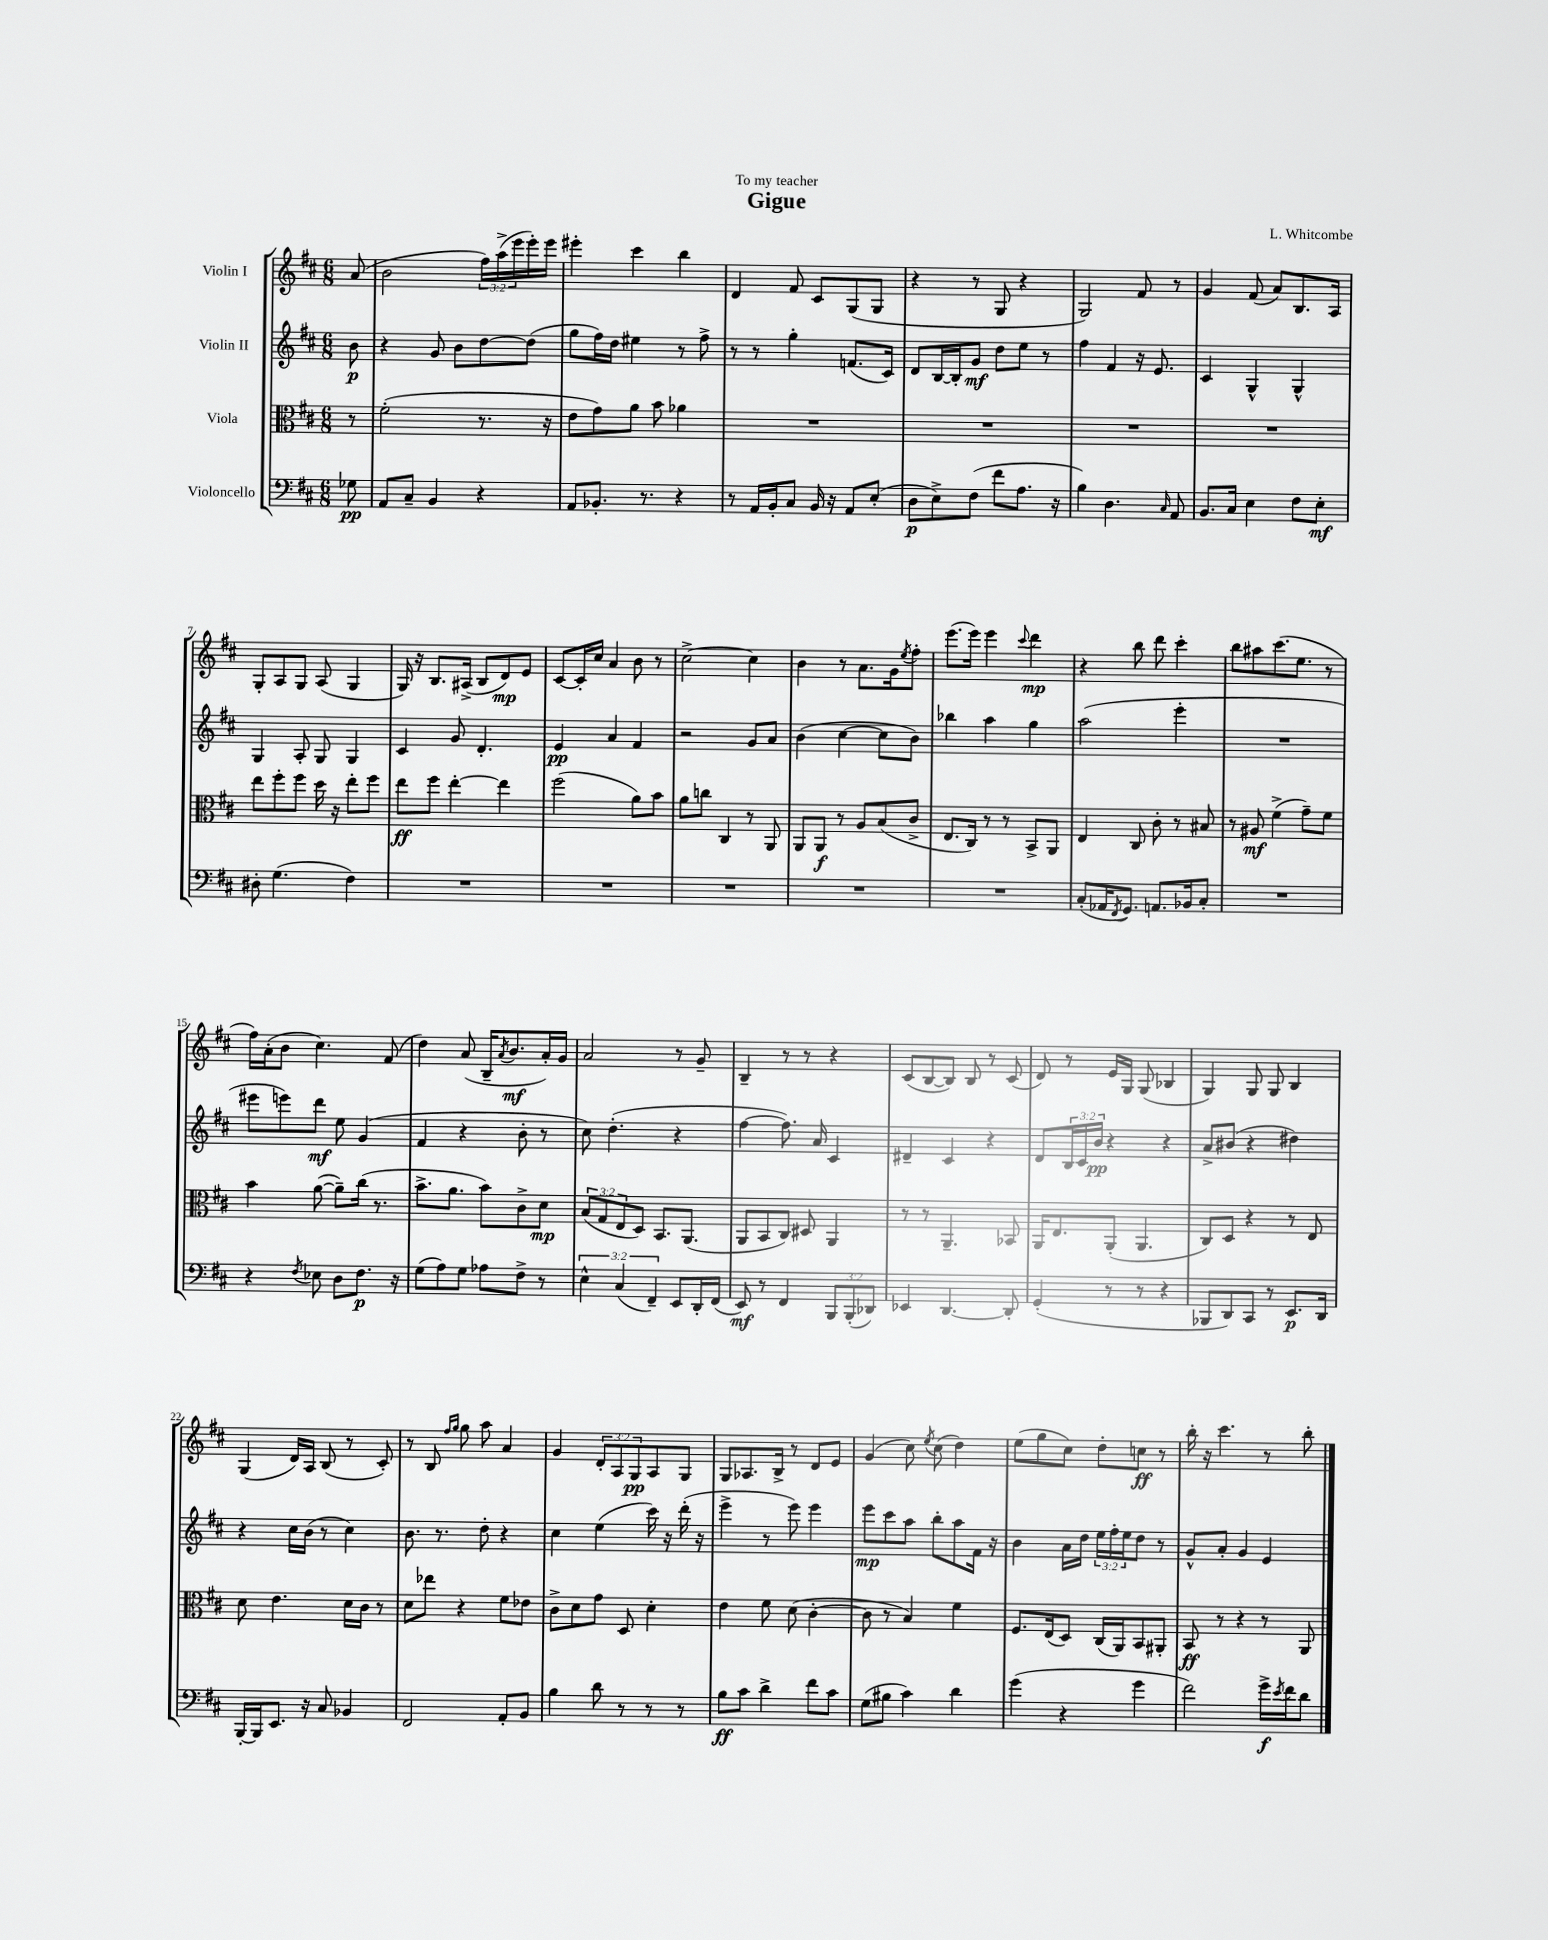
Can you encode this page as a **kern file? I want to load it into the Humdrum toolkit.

**kern	**kern	**kern	**kern
*staff4	*staff3	*staff2	*staff1
*clefF4	*clefC3	*clefG2	*clefG2
*k[f#c#]	*k[f#c#]	*k[f#c#]	*k[f#c#]
*M6/8	*M6/8	*M6/8	*M6/8
8G-	8r	8b	(8a
=	=	=	=
8AA	(2f#'	4r	2b
8C#~	.	.	.
4BB	.	8g	.
.	.	8b	.
4r	8.r	[8dd	24ff#)
.	.	.	(24aa^
.	.	.	24eee
.	.	(8dd]	16eee')
.	16r	.	16eee
=	=	=	=
8AA	8e	8gg	4eee#'
8.BB-'	8g)	16ff#)	.
.	.	16dd	.
.	8a	4ee#	4ccc#
8.r	.	.	.
.	8b	.	.
4r	4a-	8r	4bb
.	.	8ff#^	.
=	=	=	=
8r	2.r	8r	4d
16AA	.	8r	.
16BB'	.	.	.
8C#	.	4gg'	8f#
16BB	.	.	8c#
16r	.	.	.
8AA	.	(8.f	(8G
(8E'	.	.	8G
.	.	16c#)	.
=	=	=	=
8D	2.r	8d	4r
8E^)	.	[16B	.
.	.	16B']	.
(8F#	.	8g	8r
8f#	.	8dd	8G
8.A	.	8ee	4r
.	.	8r	.
16r	.	.	.
=	=	=	=
4B)	2.r	4ff#	2G)
4.D	.	4f#	.
.	.	16r	8f#
.	.	8.e	.
16qqC#	.	.	.
8AA	.	.	8r
=	=	=	=
8.BB	2.r	4c#	4g
16C#	.	.	.
4E	.	4G^^	(8f#
.	.	.	8a)
8F#	.	4G^^	8.B
8E'	.	.	.
.	.	.	16A
=	=	=	=
8D#'	8ee	4G	8G'
(4.G	8ff#'	.	8A
.	8ff#	8A'	8G
.	16dd	8G	(8A
.	16r	.	.
4F#)	8ee'	4G	4G
.	8ff#	.	.
=	=	=	=
2.r	8ee	4c#	16G)
.	.	.	16r
.	8ff#	.	8.B
.	[4ee'	8g	.
.	.	.	(16A#^
.	.	4.d'	8B
.	4ee]	.	8d)
.	.	.	8e
=	=	=	=
2.r	(2ff#	4e	[8c#
.	.	.	16c#']
.	.	.	16cc#
.	.	4a	4a
.	8a)	4f#	8b
.	8b	.	8r
=	=	=	=
2.r	8a	2r	[2cc#^
.	8cc	.	.
.	4C#	.	.
.	8r	8g	4cc#]
.	8AA	8a	.
=	=	=	=
2.r	8AA	(4b	4b
.	8AA	.	.
.	8r	[4cc#	8r
.	8A	.	8.a
.	(8B	8cc#]	.
.	.	.	16g
.	.	.	8qee
.	8c#^	8b)	8ff#'
=	=	=	=
2.r	8.E	4bb-	(8.eee
.	16C#)	.	16eee)
.	8r	4aa	4eee
.	8r	.	.
.	.	.	8qqccc#
.	8BB^	4gg	4ddd
.	8AA	.	.
=	=	=	=
(8C#'	4E	(2aa	4r
16AA-	.	.	.
8qFF#	.	.	.
8.GG)	.	.	.
.	8C#	.	8bb
8.AA	8c#'	.	8ddd
.	8r	4eee'	4ccc#'
16BB-	.	.	.
8C#'	8B#	.	.
=	=	=	=
2.r	8r	2.r	8bb
.	8A#	.	8aa#
.	(4f#^	.	(8.ccc#
.	.	.	8.ee
.	8g~)	.	.
.	8f#	.	8r
=	=	=	=
4r	4b	8eee#	16ff#)
.	.	.	(16a'
.	.	8eee)	8b
8qF#	.	.	.
8E-	([8a	8ddd	4.cc#)
8D	8a~])	8ee	.
8.F#	(16cc#	(4g	.
.	8.r	.	.
.	.	.	(8f#
16r	.	.	.
=	=	=	=
(8G	8.b^	4f#	4dd)
8A)	.	.	.
.	8.a	.	.
8G	.	4r	(8a
8A-	8b)	.	16B~
.	.	.	8qa
.	.	.	8.b
8F#^	8c#^	8b'	.
8r	8d	8r	16a')
.	.	.	16g
=	=	=	=
6E^^	(12B	8cc#)	2a
.	12G	.	.
.	.	(4.dd'	.
(6C#	12E	.	.
.	8D)	.	.
6FF#~)	.	.	.
.	8.BB	.	.
8EE	.	4r	8r
.	(8.AA	.	.
16DD'	.	.	8g~
(16FF#	.	.	.
=	=	=	=
8EE)	8AA	[4ff#	4B~
8r	8BB	.	.
4FF#	8C#)	8.ff#])	8r
.	8D#	.	8r
.	.	16a	.
12BBB	4AA	4c#	4r
(12BBB'	.	.	.
12DD-)	.	.	.
=	=	=	=
4EE-	8r	4d#~	(8c#
.	8r	.	[8B
[4.DD	4.AA~	4c#	8B])
.	.	.	8B
.	.	4r	8r
8DD']	8BB-	.	(8c#
=	=	=	=
(4GG'	16AA	8d	8d)
.	8.E	.	.
.	.	24B	8r
.	.	24c#	.
.	.	24b	.
8r	(8AA'	4r	16e
.	.	.	16G
8r	4.AA	.	(8G
4r	.	4r	4B-
=	=	=	=
8BBB-	8C#)	8a^	4G)
8DD)	8D	(8b#	.
8CC#	4r	4r	8G
8r	.	.	8G
8.EE	8r	4dd#)	4B
.	8E	.	.
16DD	.	.	.
=	=	=	=
[16BBB'	8d	4r	(4G
16BBB]	.	.	.
8.EE	4.e	.	.
.	.	16cc#	16d)
16r	.	(16b	16A
8C#	.	8r	(8B
4BB-	16d	4cc#)	8r
.	16c#	.	.
.	8r	.	8c#')
=	=	=	=
2FF#	8d	8.b	8r
.	8ee-	.	8B
.	.	8.r	.
.	.	.	16qqff#
.	.	.	16qqgg
.	4r	.	8gg
.	.	8dd'	8aa
8AA'	8f#	4r	4a
8BB	8e-	.	.
=	=	=	=
4B	8c#^	4cc#	4g
.	8d	.	.
8d	8g	(4ee	12d'
.	.	.	12A
8r	8D	.	.
.	.	.	12G
8r	4d'	16ccc#)	8A
.	.	16r	.
8r	.	(16ddd'	8G
.	.	16r	.
=	=	=	=
8B	4e	4eee^	8G
8c#	.	.	8.A-
4d^	8f#	8r	.
.	.	.	16B^
.	(8d	8eee)	8r
8f#	[4c#'	4eee	8d
8c#	.	.	8e
=	=	=	=
(8G	8c#]	8eee	(4g
8B#	8r	8ccc#	.
4c#)	4B)	8aa	8cc#)
.	.	.	8qee
.	.	8bb'	(8cc#
4d	4f#	8aa	4dd)
.	.	16f#	.
.	.	16r	.
=	=	=	=
(4g	8.F#	4b	(8ee
.	.	.	8gg
.	(16E	.	.
4r	8D)	16a	8cc#)
.	.	16dd	.
.	(16C#	24ee	8dd'
.	.	24ff#'	.
.	16AA)	.	.
.	.	24ee	.
4g	8BB	8dd	8cc
.	8AA#'	8r	8r
=	=	=	=
2f#)	8BB	8g^^	16bb'
.	.	.	16r
.	8r	8a'	4.ccc#
.	4r	4g	.
16g^	8r	4e	8r
8qe	.	.	.
16f#	.	.	.
8d	8AA	.	8bb'
==	==	==	==
*-	*-	*-	*-
